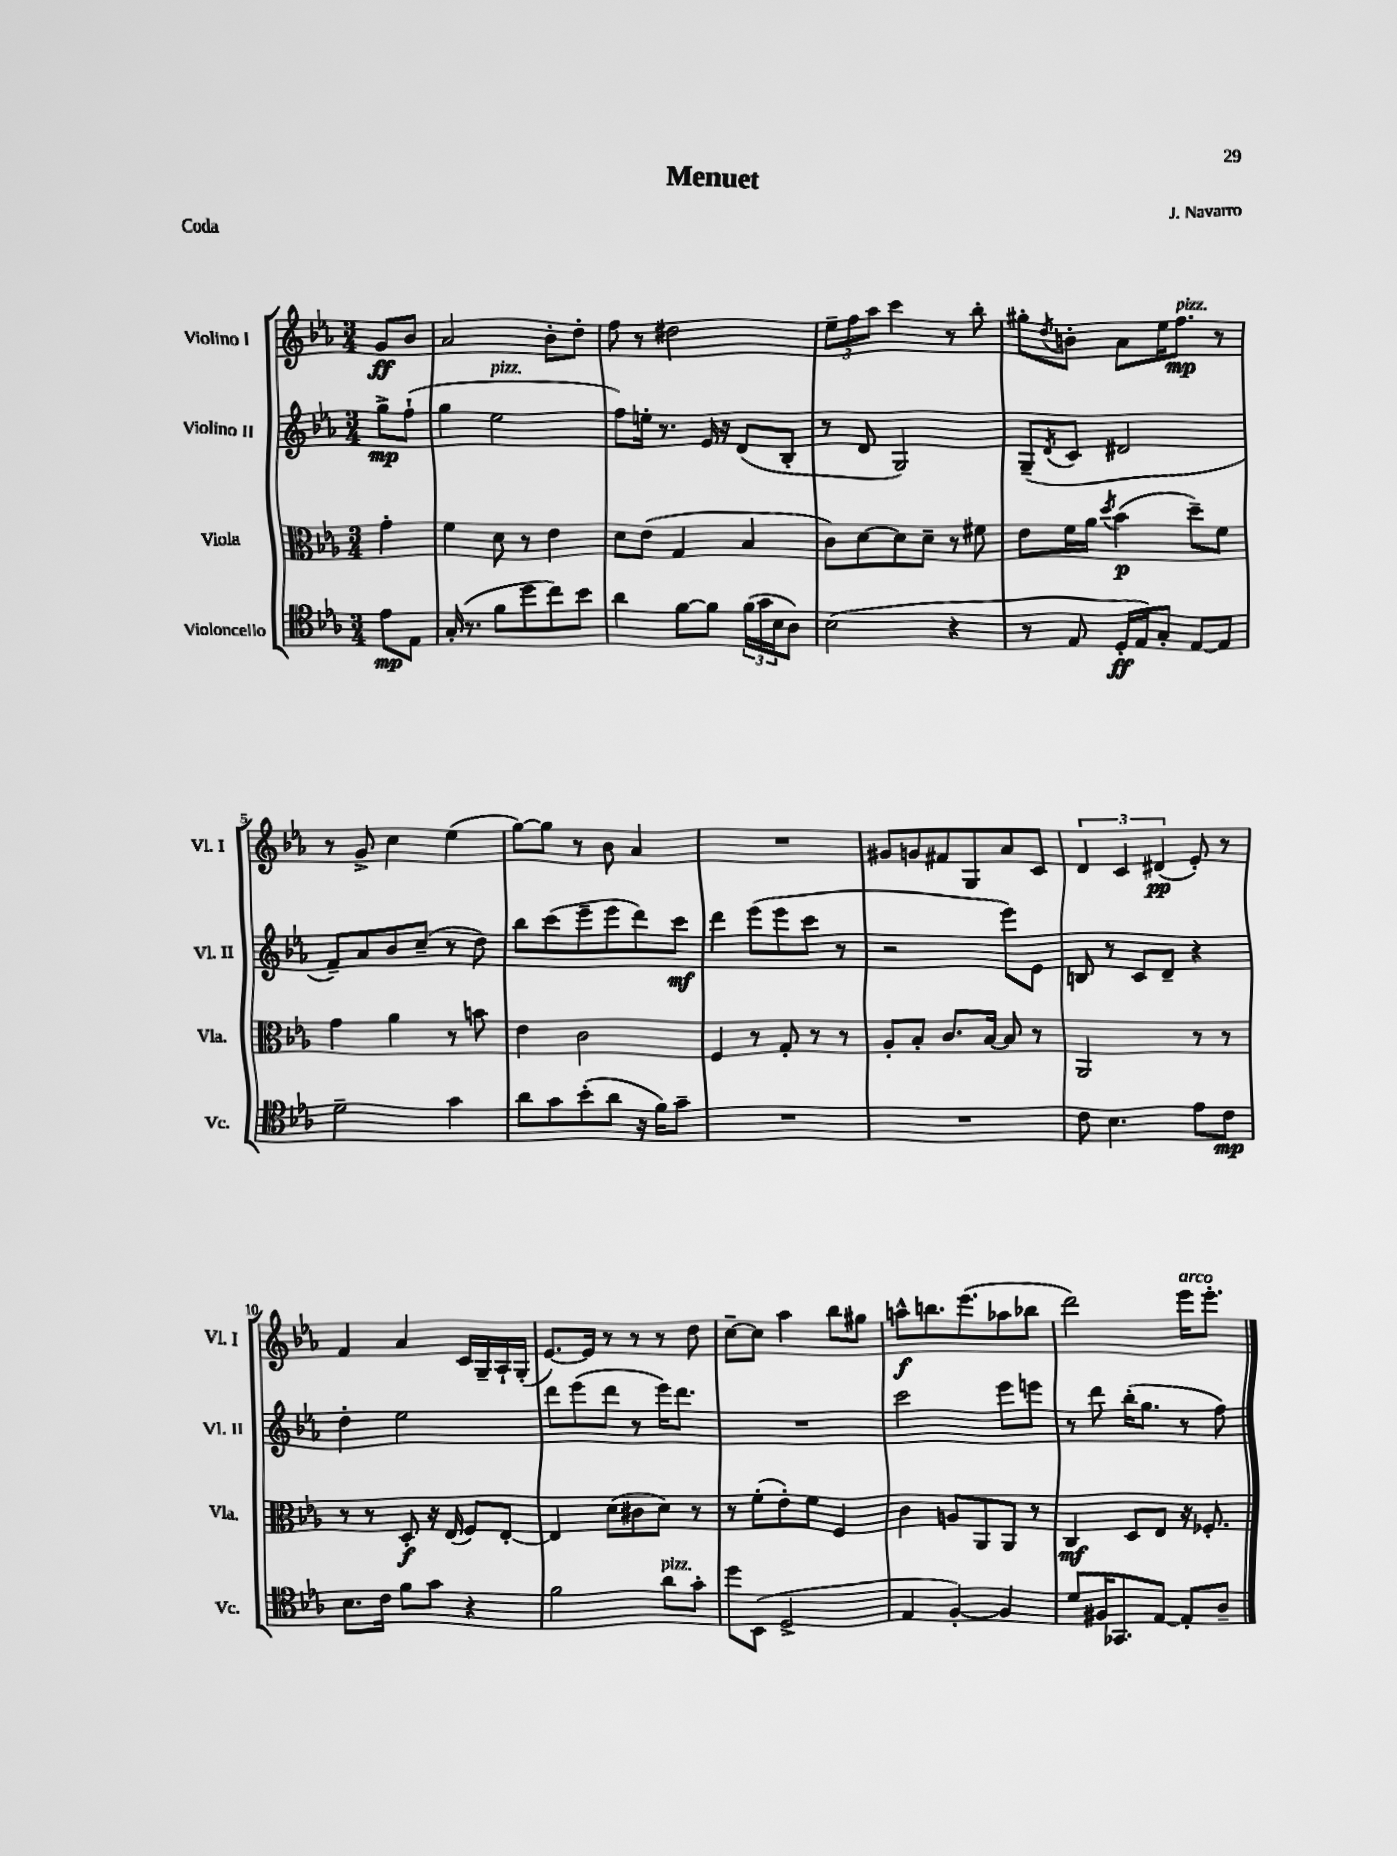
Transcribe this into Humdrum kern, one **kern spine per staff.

**kern	**dynam	**kern	**dynam	**kern	**dynam	**kern	**dynam
*part4	*part4	*part3	*part3	*part2	*part2	*part1	*part1
*staff4	*staff4	*staff3	*staff3	*staff2	*staff2	*staff1	*staff1
*I"Violoncello	*	*I"Viola	*	*I"Violino II	*	*I"Violino I	*
*I'Vc.	*	*I'Vla.	*	*I'Vl. II	*	*I'Vl. I	*
*clefC4	*	*clefC3	*	*clefG2	*	*clefG2	*
*k[b-e-a-]	*	*k[b-e-a-]	*	*k[b-e-a-]	*	*k[b-e-a-]	*
*M3/4	*	*M3/4	*	*M3/4	*	*M3/4	*
=	=	=	=	=	=	=	=
8e-\L	mp	4g'\	.	8gg^\L	mp	8g/L	ff
8E-\J	.	.	.	(8ff`\J	.	8b-/J	.
=1	=1	=1	=1	=1	=1	=1	=1
(16G'/	.	4f\	.	4gg\	.	2a-/	.
8.r	.	.	.	.	.	.	.
!	!	!	!	!LO:TX:a:i:t=pizz.	!	!	!
8f\L	.	8d\	.	2ee-\	.	.	.
8dd\	.	8r	.	.	.	.	.
8cc\)	.	4e-\	.	.	.	8b-'\L	.
8b-\J	.	.	.	.	.	8dd'\J	.
=2	=2	=2	=2	=2	=2	=2	=2
4a-\	.	8d\L	.	8ff\L)	.	8ff\	.
.	.	(8e-\J	.	16een'\Jk	.	8r	.
.	.	.	.	8.r	.	.	.
[8f\L	.	4G/	.	.	.	2dd#X\	.
8f\J]	.	.	.	16e-/	.	.	.
.	.	.	.	16r	.	.	.
(24f\LL	.	4B-/	.	(8d/L	.	.	.
24g\	.	.	.	.	.	.	.
24B-\J	.	.	.	.	.	.	.
8A-\J)	.	.	.	8B-'/J	.	.	.
=3	=3	=3	=3	=3	=3	=3	=3
(2B-\	.	8c\L)	.	8r	.	12ee-~\L	.
.	.	.	.	.	.	12ff\	.
.	.	[8d\	.	8d/	.	.	.
.	.	.	.	.	.	12aa-\J	.
.	.	8d\]	.	2G/)	.	4ccc\	.
.	.	8d~\J	.	.	.	.	.
4r	.	8r	.	.	.	8r	.
.	.	8f#X\	.	.	.	8bb-'\	.
=4	=4	=4	=4	=4	=4	=4	=4
8r	.	8e-\L	.	(8G~/L	.	8gg#X'\L	.
.	.	.	.	8qd/	.	8qdd/	.
8E-/	.	16f\L	.	8c/J	.	8bn'\J	.
.	.	16a-\JJ	.	.	.	.	.
.	.	8qdd/	.	.	.	.	.
16D'/LL	ff	(4b-\	p	2d#X/	.	8a-\L	.
16E-/J)	.	.	.	.	.	.	.
8G'/J	.	.	.	.	.	16ee-\K	.
!	!	!	!	!	!	!LO:TX:a:i:t=pizz.	!
.	.	.	.	.	.	8.ff\J	mp
[8E-/L	.	8dd~\L)	.	.	.	.	.
8E-/J]	.	8f\J	.	.	.	8r	.
!!LO:LB:g=z
=5	=5	=5	=5	=5	=5	=5	=5
2d~\	.	4g\	.	8f~/L)	.	8r	.
.	.	.	.	8a-/	.	8g^/	.
.	.	4a-\	.	8b-/	.	4cc\	.
.	.	.	.	(8cc~/J	.	.	.
4g\	.	8r	.	8r	.	(4ee-\	.
.	.	8bn\	.	8dd\)	.	.	.
=6	=6	=6	=6	=6	=6	=6	=6
8a-\L	.	4e-\	.	8bb-\L	.	[8gg\L)	.
8g\	.	.	.	(8ccc\	.	8gg\J]	.
(8b-'\	.	2c\	.	8eee-~\	.	8r	.
8a-\J	.	.	.	8eee-\	.	8b-\	.
16r	.	.	.	8ddd\)	.	4a-/	.
16f\KL)	.	.	.	.	.	.	.
8g~\J	.	.	.	8ccc\J	mf	.	.
=7	=7	=7	=7	=7	=7	=7	=7
2.r	.	4F/	.	4ddd\	.	2.r	.
.	.	8r	.	(8eee-\L	.	.	.
.	.	8G'/	.	8eee-\	.	.	.
.	.	8r	.	8ccc\J	.	.	.
.	.	8r	.	8r	.	.	.
=8	=8	=8	=8	=8	=8	=8	=8
2.r	.	8A-'/L	.	2r	.	8g#X/L	.
.	.	8B-'/J	.	.	.	8gn/	.
.	.	8.c/L	.	.	.	8f#X/	.
.	.	.	.	.	.	8G/	.
.	.	[16B-/Jk	.	.	.	.	.
.	.	8B-/]	.	8eee-\L)	.	8a-/	.
.	.	8r	.	8e-\J	.	8c/J	.
=9	=9	=9	=9	=9	=9	=9	=9
8c\	.	2AA-/	.	8Bn/	.	6d/	.
4.B-\	.	.	.	8r	.	.	.
.	.	.	.	.	.	6c/	.
.	.	.	.	8c/L	.	.	.
.	.	.	.	.	.	(6d#X/	pp
.	.	.	.	8d~/J	.	.	.
8e-\L	.	8r	.	4r	.	8e-'/)	.
8c\J	mp	8r	.	.	.	8r	.
!!LO:LB:g=z
=10	=10	=10	=10	=10	=10	=10	=10
8.B-\L	.	8r	.	4dd'\	.	4f/	.
.	.	8r	.	.	.	.	.
16c\Jk	.	.	.	.	.	.	.
8f\L	.	8D'/	f	2ee-\	.	4a-/	.
8g\J	.	16r	.	.	.	.	.
.	.	(16E-/	.	.	.	.	.
4r	.	8F/L)	.	.	.	16c/LL	.
.	.	.	.	.	.	16G~/	.
.	.	[8E-'/J	.	.	.	16A-`/	.
.	.	.	.	.	.	(16G'/JJ	.
=11	=11	=11	=11	=11	=11	=11	=11
2f\	.	4E-/]	.	8ddd\L	.	[8.e-/L)	.
.	.	.	.	(8eee-\	.	.	.
.	.	.	.	.	.	16e-/Jk]	.
.	.	(8d\L	.	8ddd\J	.	8r	.
.	.	8c#X\	.	8r	.	8r	.
!LO:TX:a:i:t=pizz.	!	!	!	!	!	!	!
8a-\L	.	8d\J)	.	16eee-\KL)	.	8r	.
.	.	.	.	8.ddd\J	.	.	.
8g'\J	.	8r	.	.	.	8dd\	.
=12	=12	=12	=12	=12	=12	=12	=12
8dd\L	.	8r	.	2.r	.	[8cc~\L	.
(8BB-\J	.	(8f'\L	.	.	.	8cc\J]	.
2D^/	.	8e-'\)	.	.	.	4aa-\	.
.	.	8f\J	.	.	.	.	.
.	.	4F/	.	.	.	8bb-\L	.
.	.	.	.	.	.	8gg#X\J	.
=13	=13	=13	=13	=13	=13	=13	=13
4E-/	.	4c\	.	2ccc\	.	8aan^^\L	f
.	.	.	.	.	.	8.bbn\	.
[4F'/)	.	8An/L	.	.	.	.	.
.	.	.	.	.	.	(8.eee-\	.
.	.	8AA-/	.	.	.	.	.
4F/]	.	8AA-/J	.	8eee-\L	.	8aa-X\	.
.	.	8r	.	8eeen\J	.	8bb-X\J	.
=14	=14	=14	=14	=14	=14	=14	=14
8d/L	.	4C/	mf	8r	.	2ddd\)	.
16F#X/K	.	.	.	8ddd\	.	.	.
8.GG-X/	.	.	.	.	.	.	.
.	.	8D/L	.	(16bb-'\KL	.	.	.
.	.	.	.	8.gg\J	.	.	.
[8E-/J	.	8E-/J	.	.	.	.	.
!	!	!	!	!	!	!LO:TX:a:i:t=arco	!
8E-'/L]	.	16r	.	8r	.	16eee-\KL	.
.	.	8.F-X'/	.	.	.	8.eee-'\J	.
8A-~/J	.	.	.	8ff\)	.	.	.
==	==	==	==	==	==	==	==
*-	*-	*-	*-	*-	*-	*-	*-
